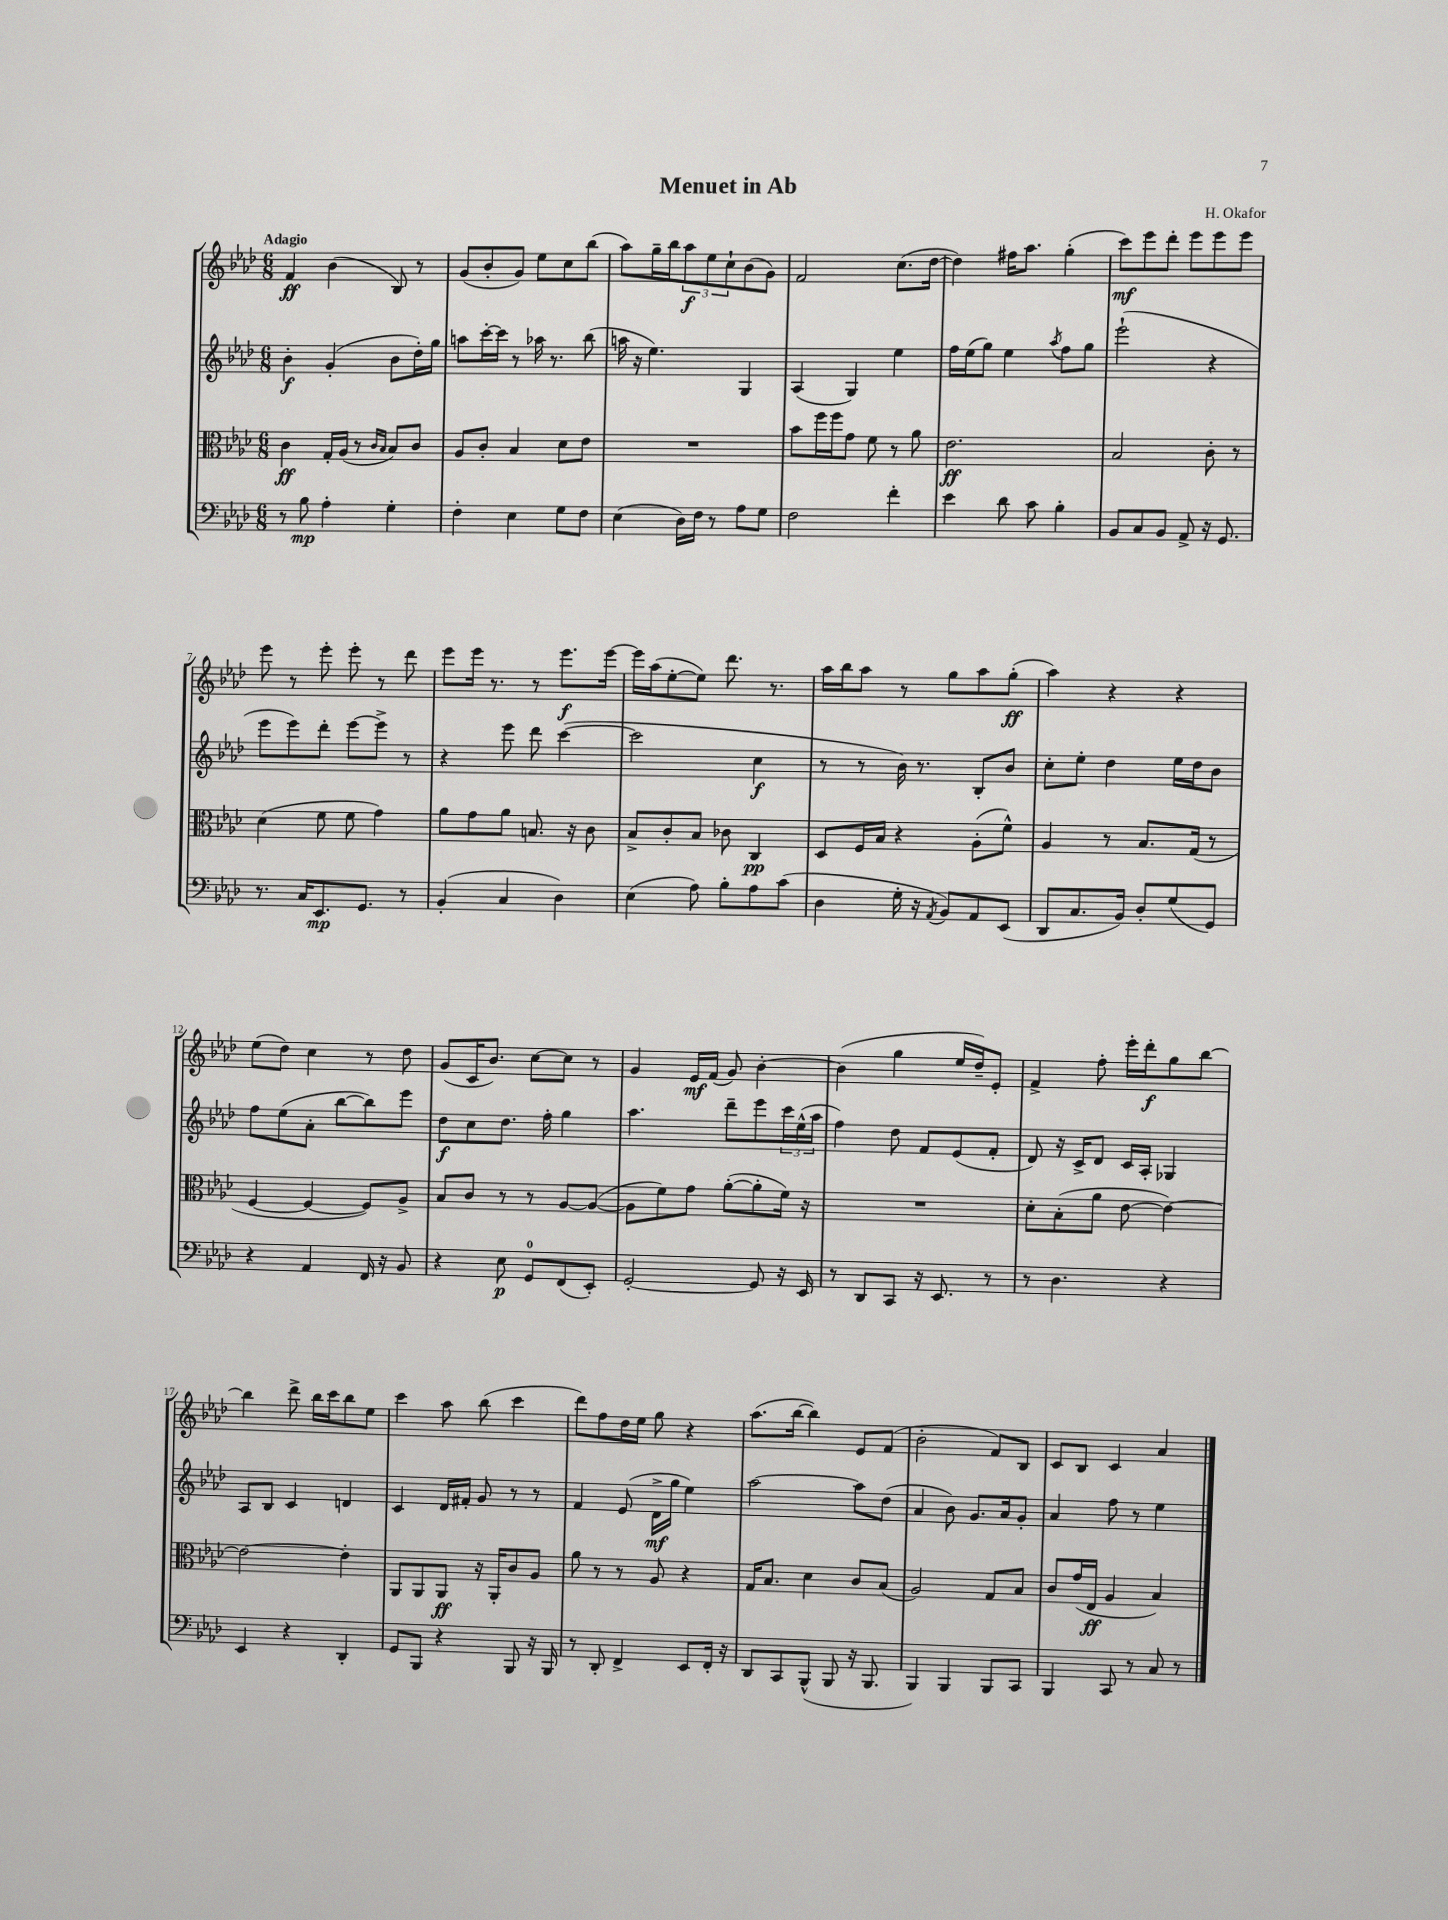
\header { title = "Menuet in Ab" composer = "H. Okafor" }
<<
\new StaffGroup <<
\new Staff = "s0" {
    \clef treble \key aes \major \numericTimeSignature \time 6/8 \tempo "Adagio"
    f'4\ff bes'4( bes8) r8 |
    g'8( bes'8-. g'8) ees''8 c''8 bes''8( |
    aes''8) g''16-- bes''16 \tuplet 3/2 { aes''8\f ees''8 c''8-! } bes'8( g'8) |
    f'2 c''8.( des''16~ |
    des''4) fis''16 aes''8. g''4-.( |
    c'''8\mf) ees'''8 des'''8-. ees'''8 ees'''8 ees'''8 |
    ees'''8 r8 ees'''8-. ees'''8-. r8 des'''8 |
    ees'''8 ees'''16 r8. r8 ees'''8.\f ees'''16~ |
    ees'''16 aes''16( ees''8~-. ees''8) des'''8. r8. |
    aes''16 bes''16 aes''8 r8 g''8 aes''8 g''8-.\ff( |
    aes''4) r4 r4 |
    ees''8( des''8) c''4 r8 des''8 |
    g'8( c'16 bes'8.) c''8~ c''8 r8 |
    g'4 ees'16\mf f'16( g'8) bes'4~-. |
    bes'4( g''4 ees''16 des''16--) ees'8-. |
    f'4-> f''8-. ees'''16-. des'''16-.\f g''8 bes''8~ |
    bes''4 des'''8-> bes''16 c'''16 bes''8 ees''8 |
    c'''4 aes''8 bes''8( c'''4 |
    des'''8) f''8 des''16 ees''16 g''8 r4 |
    aes''8.( bes''16~ bes''4) ees'8 f'8( |
    bes'2-. f'8) bes8 |
    c'8 bes8 c'4 aes'4 \bar "|." |
}
\new Staff = "s1" {
    \clef treble \key aes \major \numericTimeSignature \time 6/8
    bes'4-.\f g'4-.( bes'8 des''16-.) g''16 |
    a''8 c'''16~-. c'''16 r8 aes''16 r8. bes''8( |
    a''16 r16 ees''4.) g4 |
    aes4( g4) ees''4 |
    f''16 ees''16( g''8) ees''4 \acciaccatura { aes''8 } f''8 g''8 |
    ees'''2-!( r4 |
    ees'''8 ees'''8) des'''8-. ees'''8~ ees'''8-> r8 |
    r4 ees'''8 des'''8 c'''4~( |
    c'''2 c''4\f |
    r8 r8 bes'16) r8. bes8-. bes'8 |
    c''8-. ees''8-. des''4 ees''16 des''16 bes'8 |
    f''8 ees''8( aes'8-. bes''8~ bes''8) ees'''8 |
    des''8\f c''8 des''8. f''16-. g''4 |
    aes''4. des'''8-- ees'''8 \tuplet 3/2 { c'''16 ees''16-^( aes''16 } |
    f''4) des''8 f'8 ees'8( f'8-. |
    des'8) r16 c'16-> des'8 c'16 aes16-. ges4 |
    aes8 bes8 c'4 d'4 |
    c'4 des'16 fis'16-. g'8 r8 r8 |
    f'4 ees'8( des'16->\mf g''16 ees''4) |
    aes''2~ aes''8 des''8( |
    aes'4 bes'8) g'8. aes'16 g'8-. |
    aes'4 f''8 r8 ees''4 \bar "|." |
}
\new Staff = "s2" {
    \clef alto \key aes \major \numericTimeSignature \time 6/8
    c'4\ff g16-. aes16( r8 \grace { c'16 bes16 } bes8) c'8 |
    aes8 c'8-. bes4 des'8 ees'8 |
    R2. |
    bes'8 f''16 f''16 g'8 f'8 r8 aes'8 |
    ees'2.\ff |
    bes2 c'8-. r8 |
    des'4( f'8 f'8 g'4) |
    aes'8 g'8 aes'8 b8. r16 c'8 |
    bes8-> c'8-. bes8 ces'8 c4\pp |
    des8 f16 bes16 r4 aes8-.( f'8-^) |
    aes4 r8 bes8. g16( r8 |
    f4~ f4~ f8) aes8-> |
    bes8 c'8 r8 r8 aes8~ aes8~( |
    aes8 f'8) g'8 aes'8~-.( aes'8-. f'16) r16 |
    R2. |
    des'8-. bes8-.( aes'8 ees'8~ ees'4~) |
    ees'2~ ees'4-. |
    aes,8 aes,8 aes,8\ff r16 aes,16-. c'8 aes8 |
    aes'8 r8 r8 aes8 r4 |
    g16 bes8. des'4 c'8 bes8( |
    aes2) g8 bes8 |
    c'8 g'16( ees16\ff aes4 bes4) \bar "|." |
}
\new Staff = "s3" {
    \clef bass \key aes \major \numericTimeSignature \time 6/8
    r8 bes8\mp aes4-. g4-. |
    f4-. ees4 g8 f8 |
    ees4( des16) f16 r8 aes8 g8 |
    f2 f'4-. |
    ees'4 des'8 c'8 bes4-. |
    bes,8 c8 bes,8 aes,8-> r16 g,8. |
    r8. c16 ees,8.\mp g,8. r8 |
    bes,4-.( c4 des4) |
    ees4( aes8) bes8-. aes8 c'8( |
    des4 g16-. r16 \acciaccatura { aes,8 } bes,8) aes,8 ees,8( |
    des,8 c8. bes,16) des8-. g8( g,8) |
    r4 aes,4 f,16 r16 bes,8 |
    r4 ees8\p g,8-0 f,8( ees,8-.) |
    g,2~-. g,8 r16 ees,16 |
    r8 des,8 c,8 r16 ees,8. r8 |
    r8 des4. r4 |
    ees,4 r4 des,4-. |
    g,8 bes,,8 r4 bes,,8 r16 bes,,16 |
    r8 des,8-. f,4-> ees,8 f,16-. r16 |
    des,8 c,8 bes,,8-^( bes,,8 r16 bes,,8. |
    bes,,4) bes,,4 bes,,8 c,8 |
    bes,,4 c,8 r8 c8 r8 \bar "|." |
}
>>
>>
